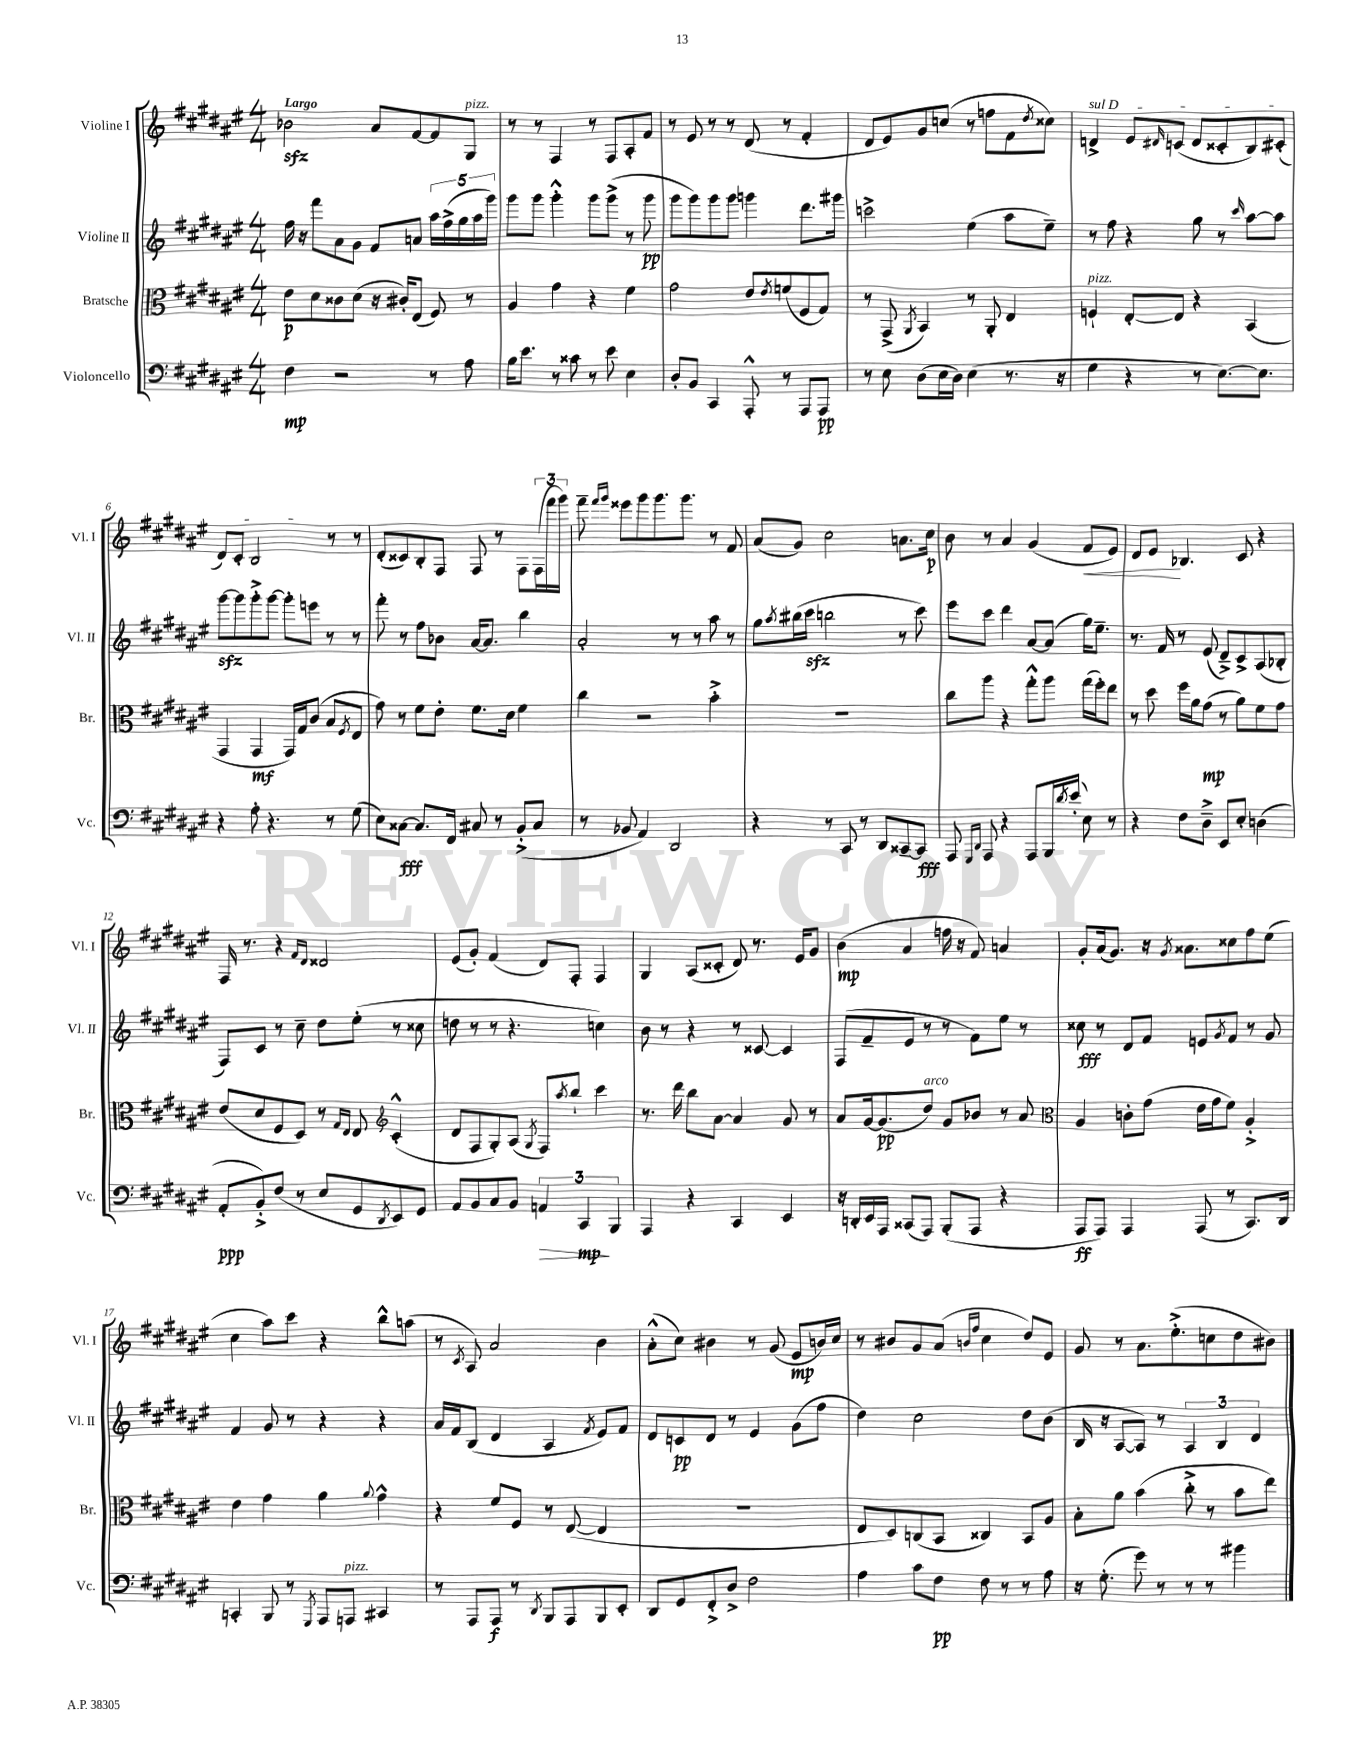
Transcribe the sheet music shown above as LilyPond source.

<<
\new StaffGroup <<
\new Staff = "s0" \with { instrumentName = "Violine I" shortInstrumentName = "Vl. I" } {
    \clef treble \key fis \major \numericTimeSignature \time 4/4 \tempo "Largo"
    bes'2\sfz ais'8 fis'8~ fis'8 gis8^\markup { \italic "pizz." } |
    r8 r8 fis4 r8 fis8 ais8-. fis'8 |
    r8 eis'8 r8 r8 dis'8( r8 fis'4-. |
    dis'8 eis'8) gis'8 c''8( r8 f''8 fis'8 \acciaccatura { dis''8 } cisis''8) |
    \once \override TextSpanner.bound-details.left.text = \markup { \italic "sul D" } d'4->\startTextSpan eis'8 \grace { dis'16 } c'8( dis'8 cisis'8-. b8) cis'8-.( |
    dis'8) cis'8-. b2\stopTextSpan r8 r8 |
    dis'8-.( cisis'8) b8-. fis8 fis8 r8 fis8 \tuplet 3/2 { fis16( fis'''16 gis'''16) } |
    fis'''8-- \grace { fis'''16 gis'''16 } eisis'''8 gis'''8 gis'''8. gis'''8. r8 fis'8 |
    ais'8( gis'8) cis''2 a'8. cis''16\p |
    b'8 r8 ais'4 gis'4( fis'8\< eis'8) |
    dis'8 eis'8\! bes4. cis'8 r4 |
    fis16 r8. r4 \grace { fis'16 dis'16 } disis'2 |
    eis'8( gis'8-.) fis'4( dis'8) fis8-. fis4 |
    gis4 ais8( cisis'8-. dis'8) r8. eis'16 gis'8 |
    b'4\mp( ais'4 f''16 r16 fis'8) a'4 |
    gis'8-. ais'16( gis'8.) r16 \acciaccatura { gis'8 } aisis'8. cisis''8 fis''8 eis''8( |
    cis''4 ais''8) cis'''8 r4 b''8-^ a''8( |
    r8 \acciaccatura { cis'8 } ais8) ais'2 b'4 |
    ais'8-.-^( cis''8) bis'4 r8 gis'8( eis'8\mp b'16) cis''16 |
    r8 bis'8 gis'8 ais'8( \grace { b'16 fis''16 } cis''4 dis''8) eis'8 |
    gis'8 r8 ais'8. eis''8.-.->( c''8 dis''8 bis'8) \bar "|." |
}
\new Staff = "s1" \with { instrumentName = "Violine II" shortInstrumentName = "Vl. II" } {
    \clef treble \key fis \major \numericTimeSignature \time 4/4
    fis''16 r16 fis'''8 ais'8 gis'8 fis'8 a'8 \tuplet 5/4 { ais''16 fis''16->( gis''16 ais''16 gis'''16) } |
    gis'''8 gis'''8 gis'''4-.-^ gis'''8 gis'''8->( r8 gis'''8\pp |
    gis'''8 gis'''8) gis'''8 gis'''8 g'''4 dis'''8. gis'''16 |
    c'''2-> eis''4( ais''8 eis''8--) |
    r8 fis''8 r4 gis''8 r8 \grace { cis'''16 } ais''8~ ais''8 |
    gis'''8~\sfz gis'''8 gis'''8-.-> gis'''8~ gis'''8-. e'''8 r8 r8 |
    fis'''8-. r8 fis''8 bes'8 ais'16~ ais'8. b''4 |
    ais'2-. r8 r8 ais''8 r8 |
    gis''8 \acciaccatura { ais''8 } bis''16( cis'''16\sfz b''2 r8 cis'''8) |
    eis'''8 cis'''8 dis'''4 ais'8~ ais'8( gis''16) eis''8.-- |
    r8. fis'16 r8 eis'8( dis'8--->) cis'8-> ais8( bes8-. |
    fis8) cis'8 r8 cis''8-- dis''8 eis''8-.( r8 cisis''8 |
    d''8 r8 r8 r4. c''4) |
    b'8 r8 r4 r8 cisis'8~ cisis'4 |
    fis8( fis'8-- eis'8 r8 r8 fis'8) eis''8 r8 |
    cisis''8\fff r8 dis'8 fis'8 e'8 \acciaccatura { gis'8 } fis'8 r8 gis'8 |
    fis'4 gis'8 r8 r4 r4 |
    ais'16 fis'16 b8( dis'4 ais4 \acciaccatura { fis'8 } eis'8) fis'8 |
    dis'8 c'8\pp dis'8 r8 eis'4 gis'8( fis''8 |
    dis''4) cis''2 dis''8 b'8( |
    b16 r16 ais8~ ais8) r8 \tuplet 3/2 { ais4 b4 dis'4 } \bar "|." |
}
\new Staff = "s2" \with { instrumentName = "Bratsche" shortInstrumentName = "Br." } {
    \clef alto \key fis \major \numericTimeSignature \time 4/4
    eis'8\p dis'8 cisis'8 dis'8( r16 cis'16-.) eis8( fis8) r8 |
    ais4 gis'4 r4 fis'4 |
    gis'2 eis'8 \acciaccatura { eis'8 } f'8( fis8 gis8) |
    r8 gis,8->( \acciaccatura { ais,8 } b,4) r8 ais,8-. eis4 |
    f4-!^\markup { \italic "pizz." } eis8~-. eis8 r4 b,4( |
    gis,4 gis,4\mf gis,16) gis16 cis'8( b8 \acciaccatura { fis8 } eis8 |
    gis'8) r8 fis'8 eis'8-. fis'8. dis'16 fis'4 |
    cis''4 r2 b'4-.-> |
    R1 |
    cis''8 ais''8 r4 gis''8-.-^ ais''8 gis''16( fis''16-.) eis''8 |
    r8 dis''8 fis''16 ais'16 gis'8\mp( r8 ais'8) fis'8 gis'8 |
    eis'8( dis'8 fis8 dis8) r8 \grace { gis16 eis16 } eis8 \clef treble cis'4-.-^( |
    dis'8 fis8 gis8-.) ais8( \acciaccatura { gis8 } fis8) \acciaccatura { ais''8 } b''8-! cis'''4 |
    r8. dis'''16 b''8 ais'8~ ais'4 gis'8 r8 |
    ais'8 gis'16~ gis'8.\pp( dis''8^\markup { \italic "arco" }) gis'8 bes'8 r8 ais'8 |
    \clef alto ais4 c'8-. gis'8( eis'16 gis'16 fis'8) ais4-.-> |
    eis'4 gis'4 ais'4 \appoggiatura { ais'8 } gis'4-^ |
    r4 fis'8 fis8 r8 eis8~( eis4 |
    R1 |
    eis8 dis8) c8( b,8 cisis4) b,8 ais8 |
    b8-. ais'8 b'4( cis''8-.-> r8 b'8 eis''8) \bar "|." |
}
\new Staff = "s3" \with { instrumentName = "Violoncello" shortInstrumentName = "Vc." } {
    \clef bass \key fis \major \numericTimeSignature \time 4/4
    fis4\mp r2 r8 ais8 |
    b16 eis'8. r8 cisis'8 r8 eis'8 eis4 |
    dis8-. b,8 cis,4 ais,,8-.-^ r8 ais,,8 ais,,8\pp |
    r8 eis8 dis8( eis16 dis16) eis4( r8. r16 |
    gis4 r4 r8 eis8.~) eis8. |
    r4 ais8-. r4. r8 gis8( |
    eis8) cisis8~\fff cisis8. fis,16 cis8 r8 b,8-.->( cis8 |
    r8 bes,8 ais,4) dis,2 |
    r4 r8 cis,8 r8 dis,8 cisis,8~-- cisis,8\fff |
    ais,,8 \grace { gis,,16 dis,16 } ais,,8 r4 ais,,8 b,,16 \acciaccatura { dis'8 } eis'16-.( eis8) r8 |
    r4 fis8 dis8---> eis,8 eis8-. d4( |
    ais,8-.\ppp b,8-.->) fis8( r8 eis8 gis,8 \acciaccatura { dis,8 } eis,8) gis,8 |
    ais,8 b,8 cis8 b,8 \tuplet 3/2 { a,4\> cis,4\mp\! b,,4 } |
    ais,,4 r4 cis,4 eis,4 |
    r16 d,16-. eis,16 ais,,16 cisis,8( ais,,8) b,,8-.( ais,,8 r4 |
    ais,,8\ff ais,,8) ais,,4 ais,,8( r8 cis,8.) dis,16 |
    c,4-. b,,8 r8 \acciaccatura { gis,,8 } ais,,8 a,,8^\markup { \italic "pizz." } cis,4 |
    r8 ais,,8 ais,,8\f r8 \acciaccatura { dis,8 } b,,8 ais,,8 b,,8 eis,8-. |
    dis,8 gis,8 fis,8-.-> dis8-> fis2 |
    ais4 cis'8 fis8\pp fis8 r8 r8 ais8 |
    r16 gis8.-.( gis'8) r8 r8 r8 bis'4 \bar "|." |
}
>>
>>
